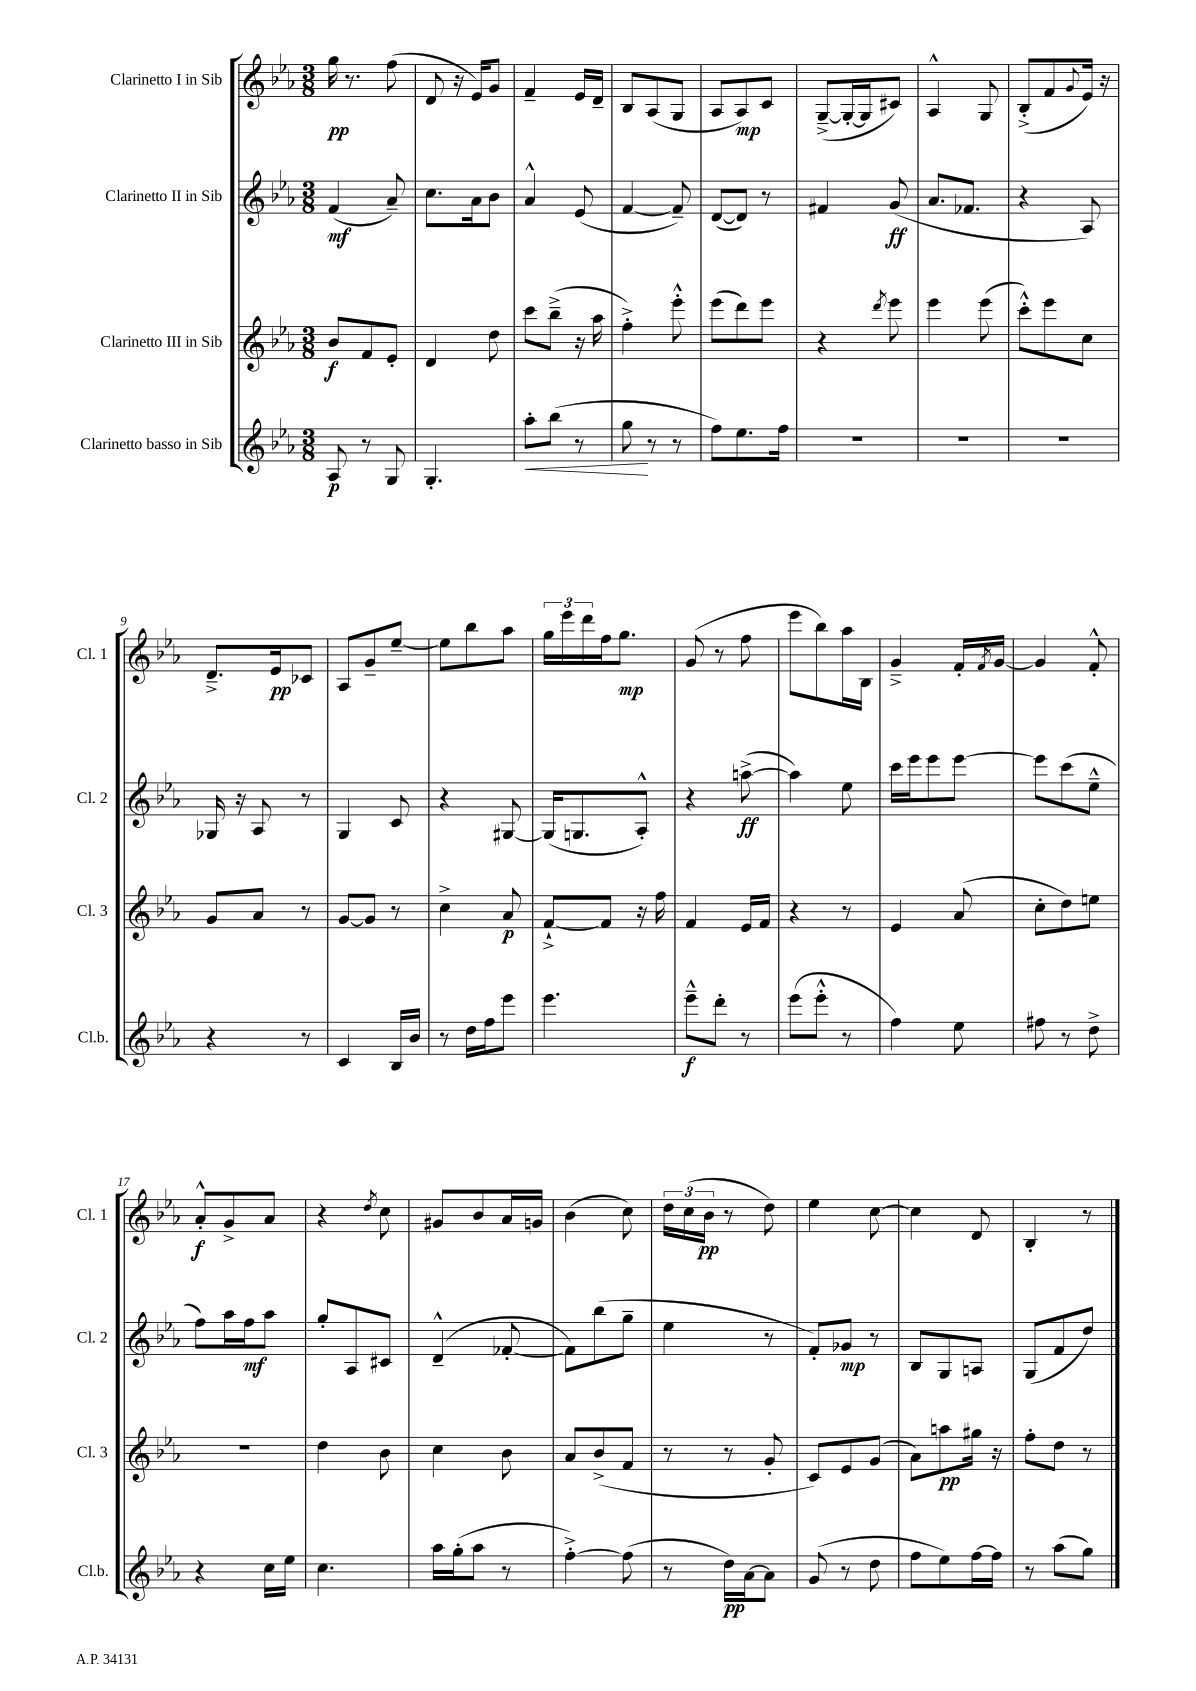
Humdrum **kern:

**kern	**dynam	**kern	**dynam	**kern	**dynam	**kern	**dynam
*part4	*part4	*part3	*part3	*part2	*part2	*part1	*part1
*staff4	*staff4	*staff3	*staff3	*staff2	*staff2	*staff1	*staff1
*I"Clarinetto basso in Sib	*	*I"Clarinetto III in Sib	*	*I"Clarinetto II in Sib	*	*I"Clarinetto I in Sib	*
*I'Cl.b.	*	*I'Cl. 3	*	*I'Cl. 2	*	*I'Cl. 1	*
*clefG2	*	*clefG2	*	*clefG2	*	*clefG2	*
*k[b-e-a-]	*	*k[b-e-a-]	*	*k[b-e-a-]	*	*k[b-e-a-]	*
*M3/8	*	*M3/8	*	*M3/8	*	*M3/8	*
=1	=1	=1	=1	=1	=1	=1	=1
8A-/	p	8b-/L	f	(4f/	mf	16gg\	pp
.	.	.	.	.	.	8.r	.
8r	.	8f/	.	.	.	.	.
8G/	.	8e-'/J	.	8a-~/)	.	(8ff\	.
=2	=2	=2	=2	=2	=2	=2	=2
4.G'/	.	4d/	.	8.cc\L	.	8d/	.
.	.	.	.	.	.	16r	.
.	.	.	.	16a-\k	.	16e-/KL)	.
.	.	8dd\	.	8b-\J	.	8g/J	.
=3	=3	=3	=3	=3	=3	=3	=3
!	!LO:HP:b	!	!	!	!	!	!
8aa-'\L	<	8ccc\L	.	4a-^^/	.	4f~/	.
(8bb-\J	.	(8bb-~^\J	.	.	.	.	.
8r	.	16r	.	(8e-/	.	16e-/LL	.
.	.	16aa-\	.	.	.	16d~/JJ	.
=4	=4	=4	=4	=4	=4	=4	=4
8gg\	.	4ff'^\)	.	[4f/	.	8B-/L	.
8r	[	.	.	.	.	(8A-/	.
8r	.	8eee-'^^\	.	8f~/])	.	8G/J	.
=5	=5	=5	=5	=5	=5	=5	=5
8ff\L)	.	(8eee-\L	.	([8d/L	.	8A-/L	.
8.ee-\	.	8ddd\)	.	8d/J])	.	8A-/)	mp
.	.	8eee-\J	.	8r	.	8c/J	.
16ff\Jk	.	.	.	.	.	.	.
=6	=6	=6	=6	=6	=6	=6	=6
4.r	.	4r	.	4f#X/	.	([8G~^/L	.
.	.	.	.	.	.	16G'/L_	.
.	.	.	.	.	.	16G/J]	.
.	.	8qddd/	.	.	.	.	.
.	.	8eee-\	.	(8g/	ff	8c#X/J)	.
=7	=7	=7	=7	=7	=7	=7	=7
4.r	.	4eee-\	.	8.a-/L	.	4A-^^/	.
.	.	.	.	8.f-X/J	.	.	.
.	.	(8eee-\	.	.	.	8G/	.
=8	=8	=8	=8	=8	=8	=8	=8
4.r	.	8ccc'^^\L)	.	4r	.	(8B-'^/L	.
.	.	8eee-\	.	.	.	8f/	.
.	.	.	.	.	.	8qqg/	.
.	.	8cc\J	.	8A-/)	.	16e-/Jk)	.
.	.	.	.	.	.	16r	.
!!LO:LB:g=z
=9	=9	=9	=9	=9	=9	=9	=9
4r	.	8g/L	.	16G-X/	.	8.d~^/L	.
.	.	.	.	16r	.	.	.
.	.	8a-/J	.	8A-/	.	.	.
.	.	.	.	.	.	16e-/k	pp
8r	.	8r	.	8r	.	8c-X/J	.
=10	=10	=10	=10	=10	=10	=10	=10
4c/	.	[8g/L	.	4G/	.	8A-/L	.
.	.	8g/J]	.	.	.	8g~/	.
16B-/LL	.	8r	.	8c/	.	[8ee-~/J	.
16b-/JJ	.	.	.	.	.	.	.
=11	=11	=11	=11	=11	=11	=11	=11
8r	.	4cc^\	.	4r	.	8ee-\L]	.
16dd\LL	.	.	.	.	.	8bb-\	.
16ff\J	.	.	.	.	.	.	.
8eee-\J	.	8a-/	p	[8G#X/	.	8aa-\J	.
=12	=12	=12	=12	=12	=12	=12	=12
4.eee-\	.	[8f`^/L	.	(16G#/KL]	.	24gg\LL	.
.	.	.	.	.	.	24eee-\	.
.	.	.	.	8.Gn/	.	.	.
.	.	.	.	.	.	24ddd\	.
.	.	8f/J]	.	.	.	16ff\J	.
.	.	.	.	.	.	8.gg\J	mp
.	.	16r	.	8A-'^^/J)	.	.	.
.	.	16ff\	.	.	.	.	.
=13	=13	=13	=13	=13	=13	=13	=13
8eee-~^^\L	f	4f/	.	4r	.	(8g/	.
8ddd'\J	.	.	.	.	.	8r	.
8r	.	16e-/LL	.	([8aan^\	ff	8ff\	.
.	.	16f/JJ	.	.	.	.	.
=14	=14	=14	=14	=14	=14	=14	=14
(8eee-\L	.	4r	.	4aa\])	.	8eee-\L	.
8eee-'^^\J	.	.	.	.	.	8bb-\)	.
8r	.	8r	.	8ee-\	.	16aa-\L	.
.	.	.	.	.	.	16B-\JJ	.
=15	=15	=15	=15	=15	=15	=15	=15
4ff\)	.	4e-/	.	16ccc\LL	.	4g~^/	.
.	.	.	.	16eee-\J	.	.	.
.	.	.	.	8eee-\	.	.	.
8ee-\	.	(8a-/	.	[8eee-\J	.	16f'/LL	.
.	.	.	.	.	.	8qf/	.
.	.	.	.	.	.	[16g/JJ	.
=16	=16	=16	=16	=16	=16	=16	=16
8ff#X\	.	8cc'\L	.	8eee-\L]	.	4g/]	.
8r	.	8dd\)	.	(8ccc\	.	.	.
8dd^\	.	8een\J	.	8ee-~^^\J	.	8f'^^/	.
!!LO:LB:g=z
=17	=17	=17	=17	=17	=17	=17	=17
4r	.	4.r	.	8ff\L)	.	8a-'^^/L	f
.	.	.	.	16aa-\L	.	8g^/	.
.	.	.	.	16ff\J	mf	.	.
16cc\LL	.	.	.	8aa-\J	.	8a-/J	.
16ee-\JJ	.	.	.	.	.	.	.
=18	=18	=18	=18	=18	=18	=18	=18
4.cc\	.	4dd\	.	8gg'/L	.	4r	.
.	.	.	.	8A-/	.	.	.
.	.	.	.	.	.	8qdd/	.
.	.	8b-\	.	8c#X/J	.	8cc\	.
=19	=19	=19	=19	=19	=19	=19	=19
16aa-\LL	.	4cc\	.	(4d~^^/	.	8g#X/L	.
(16gg'\J	.	.	.	.	.	.	.
8aa-\J	.	.	.	.	.	8b-/	.
8r	.	8b-\	.	[8f-X'/	.	16a-/L	.
.	.	.	.	.	.	16gn/JJ	.
=20	=20	=20	=20	=20	=20	=20	=20
[4ff'^\)	.	8a-/L	.	8f-\L])	.	(4b-\	.
.	.	(8b-^/	.	(8bb-\	.	.	.
(8ff\]	.	8f/J	.	8gg~\J	.	8cc\)	.
=21	=21	=21	=21	=21	=21	=21	=21
8r	.	8r	.	4ee-\	.	24dd\LL	.
.	.	.	.	.	.	(24cc\	.
.	.	.	.	.	.	24b-\JJ	pp
16dd\LL)	pp	8r	.	.	.	8r	.
[16a-\J	.	.	.	.	.	.	.
8a-\J]	.	8g'/	.	8r	.	8dd\)	.
=22	=22	=22	=22	=22	=22	=22	=22
(8g/	.	8c/L)	.	8f'/L)	.	4ee-\	.
8r	.	8e-/	.	8g-X/J	mp	.	.
8dd\	.	(8g/J	.	8r	.	[8cc\	.
=23	=23	=23	=23	=23	=23	=23	=23
8ff\L	.	8a-\L)	.	8B-/L	.	4cc\]	.
8ee-\)	.	8aan\	pp	8G/	.	.	.
[16ff\L	.	16gg#X\Jk	.	8An/J	.	8d/	.
16ff\JJ]	.	16r	.	.	.	.	.
=24	=24	=24	=24	=24	=24	=24	=24
8r	.	8ff'\L	.	(8G/L	.	4B-'/	.
(8aa-\L	.	8dd\J	.	8f/	.	.	.
8gg\J)	.	8r	.	8dd/J)	.	8r	.
==	==	==	==	==	==	==	==
*-	*-	*-	*-	*-	*-	*-	*-
